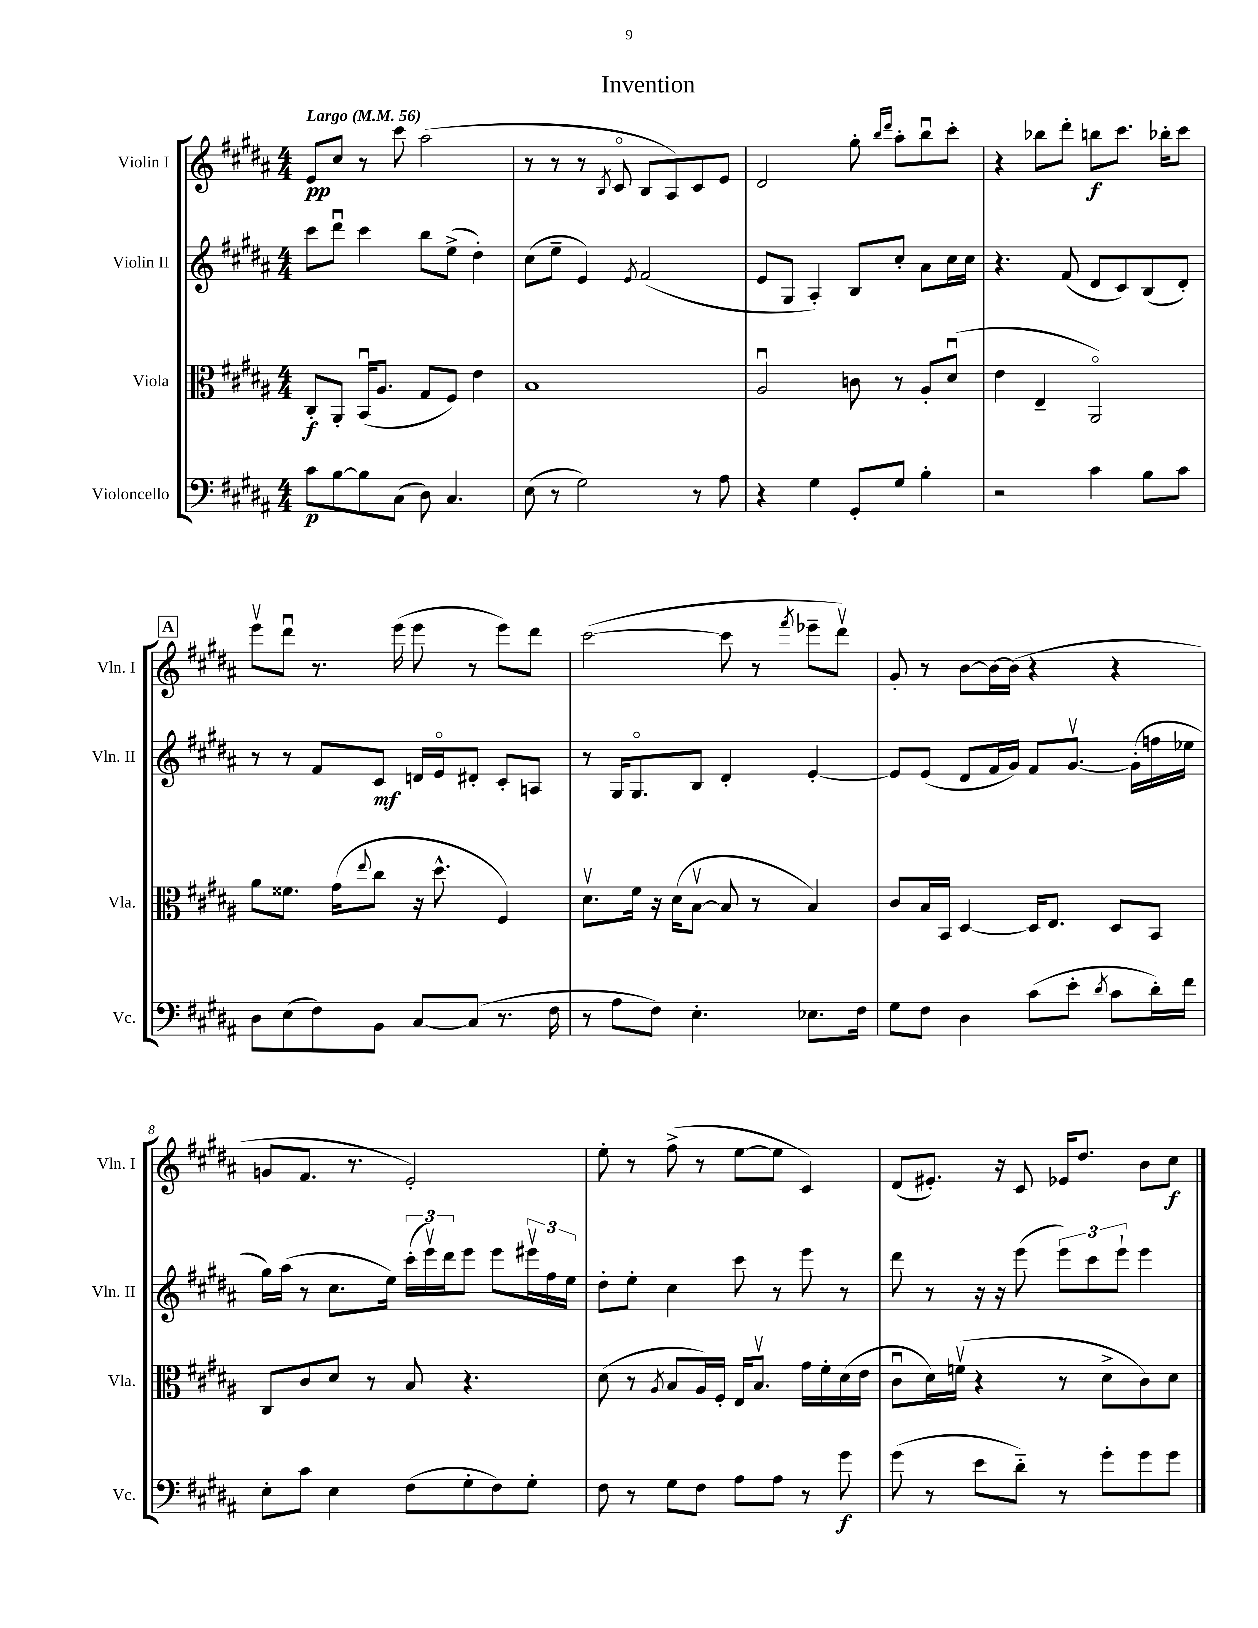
\header { title = "Invention" }
<<
\new StaffGroup <<
\new Staff = "s0" \with { instrumentName = "Violin I" shortInstrumentName = "Vln. I" } {
    \clef treble \key b \major \numericTimeSignature \time 4/4 \tempo "Largo" 4 = 56
    e'8\pp cis''8 r8 cis'''8 ais''2( |
    r8 r8 r8 \acciaccatura { b8 } cis'8\flageolet b8 ais8) cis'8 e'8 |
    dis'2 gis''8-. \grace { b''16 dis'''16 } ais''8-. b''8\downbow cis'''8-. |
    r4 bes''8 dis'''8-. b''8\f cis'''8. bes''16-. cis'''8 |
    \mark \markup { \box "A" } e'''8\upbow dis'''8\downbow r8. e'''16( e'''8 r8 e'''8) dis'''8 |
    cis'''2~( cis'''8 r8 \acciaccatura { fis'''8 } ees'''8-- dis'''8\upbow) |
    gis'8-. r8 b'8~ b'16~ b'16( r4 r4 |
    g'8 fis'8. r8. e'2-.) |
    e''8-. r8 fis''8->( r8 e''8~ e''8 cis'4) |
    dis'8( eis'8.-.) r16 cis'8 ees'16 dis''8. b'8 cis''8\f \bar "|." |
}
\new Staff = "s1" \with { instrumentName = "Violin II" shortInstrumentName = "Vln. II" } {
    \clef treble \key b \major \numericTimeSignature \time 4/4
    cis'''8 dis'''8\downbow cis'''4 b''8 e''8->( dis''4-.) |
    cis''8( e''8-- e'4) \acciaccatura { e'8 } fis'2( |
    e'8 gis8 ais4-.) b8 cis''8-. ais'8 cis''16 cis''16 |
    r4. fis'8( dis'8 cis'8) b8( dis'8-.) |
    \mark \markup { \box "A" } r8 r8 fis'8 cis'8\mf d'16 e'16\flageolet dis'8-. cis'8-. a8 |
    r8 gis16 gis8.\flageolet b8 dis'4-. e'4~-. |
    e'8 e'8( dis'8 fis'16 gis'16) fis'8 gis'8.~\upbow gis'16-.( f''16 ees''16 |
    gis''16) ais''16( r8 cis''8. e''16) \tuplet 3/2 { cis'''16-.( e'''16\upbow) dis'''16 } e'''8 e'''8 \tuplet 3/2 { eis'''16\upbow fis''16 e''16 } |
    dis''8-. e''8-. cis''4 cis'''8 r8 e'''8 r8 |
    dis'''8 r8 r16 r16 e'''8( \tuplet 3/2 { e'''8) cis'''8 e'''8-! } e'''4 \bar "|." |
}
\new Staff = "s2" \with { instrumentName = "Viola" shortInstrumentName = "Vla." } {
    \clef alto \key b \major \numericTimeSignature \time 4/4
    cis8-.\f ais,8-. b,16\downbow( ais8. gis8 fis8) e'4 |
    b1 |
    ais2\downbow c'8 r8 ais8-. dis'8\downbow( |
    e'4 e4-- ais,2\flageolet) |
    \mark \markup { \box "A" } ais'8 fisis'8. gis'16( \appoggiatura { e''8 } cis''8 r16 dis''8.-^ fis4) |
    dis'8.\upbow fis'16 r16 dis'16( b8~\upbow b8 r8 b4) |
    cis'8 b16 b,16 dis4~ dis16 e8. dis8 b,8 |
    cis8 cis'8 dis'8 r8 b8 r4. |
    dis'8( r8 \acciaccatura { ais8 } b8 ais16) fis16-. e16 b8.\upbow gis'16 fis'16-. dis'16( e'16 |
    cis'8\downbow dis'16) f'16\upbow( r4 r8 dis'8-> cis'8) dis'8 \bar "|." |
}
\new Staff = "s3" \with { instrumentName = "Violoncello" shortInstrumentName = "Vc." } {
    \clef bass \key b \major \numericTimeSignature \time 4/4
    cis'8\p b8~ b8 cis8( dis8) cis4. |
    e8( r8 gis2) r8 ais8 |
    r4 gis4 gis,8-. gis8 b4-. |
    r2 cis'4 b8 cis'8 |
    \mark \markup { \box "A" } dis8 e8( fis8) b,8 cis8~ cis8( r8. fis16 |
    r8 ais8 fis8) e4.-. ees8. fis16 |
    gis8 fis8 dis4 cis'8( e'8-. \acciaccatura { dis'8 } cis'8 dis'16-.) fis'16 |
    e8-. cis'8 e4 fis8( gis8-. fis8) gis8-. |
    fis8 r8 gis8 fis8 ais8 ais8 r8 gis'8\f |
    gis'8( r8 e'8 dis'8-_) r8 gis'8-. gis'8 gis'8 \bar "|." |
}
>>
>>
